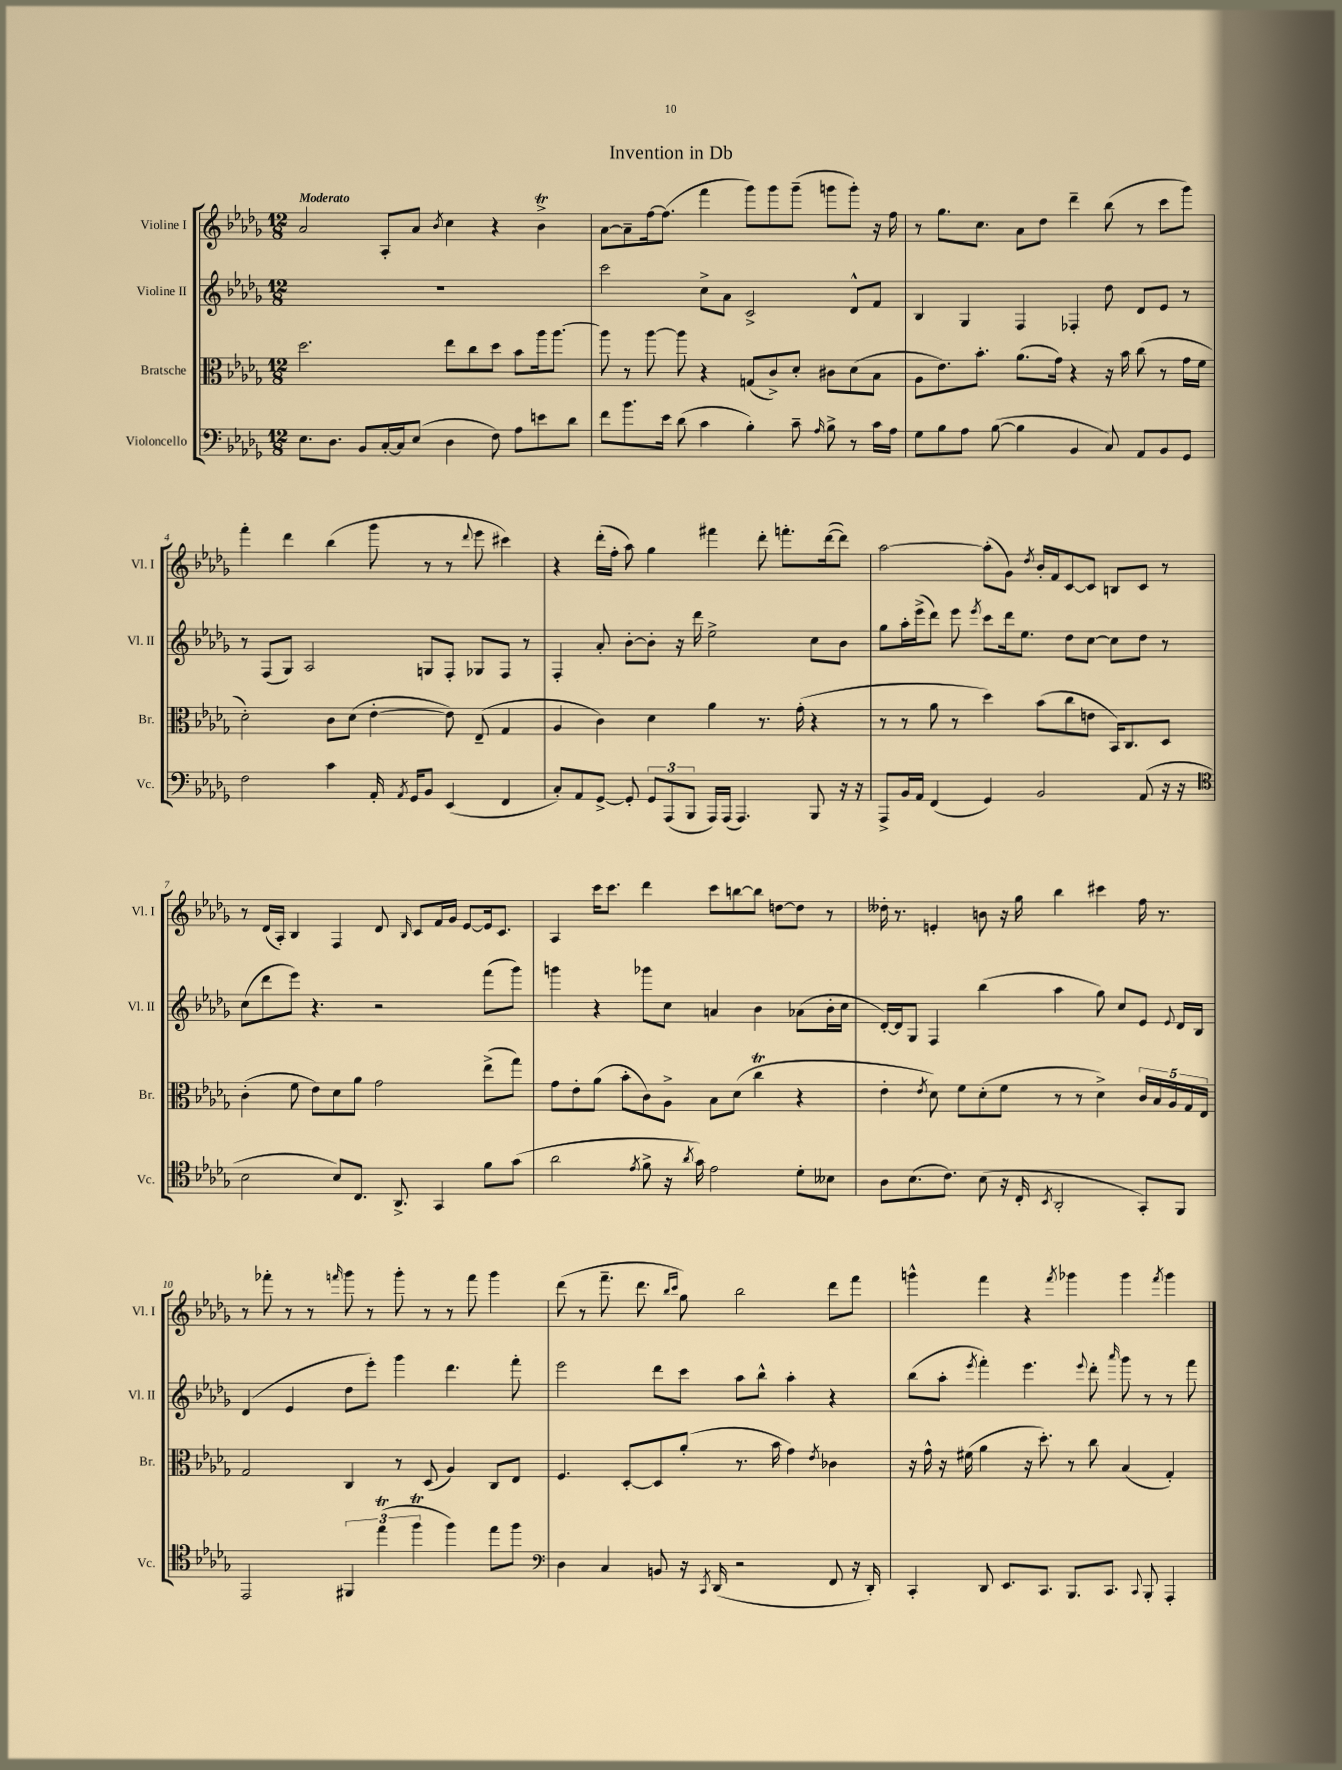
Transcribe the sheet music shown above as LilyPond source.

\header { title = "Invention in Db" }
<<
\new StaffGroup <<
\new Staff = "s0" \with { instrumentName = "Violine I" shortInstrumentName = "Vl. I" } {
    \clef treble \key des \major \numericTimeSignature \time 12/8 \tempo "Moderato"
    \autoBeamOff aes'2 aes8[-. aes'8] \acciaccatura { bes'8 } c''4 r4 bes'4->\trill |
    aes'8[~ aes'8-- f''16~ f''8.]( f'''4 ges'''8[) ges'''8 ges'''8]--( g'''8[ g'''8]-.) r16 f''16 |
    r8 ges''8.[ c''8.] aes'8[ des''8] des'''4-- bes''8( r8 c'''8[ ges'''8]) |
    f'''4-. des'''4 bes''4( ges'''8 r8 r8 \appoggiatura { des'''8 } ees'''8 cis'''4) |
    r4 des'''16[-.( f''16]-. aes''8) ges''4 fis'''4 des'''8-. f'''8.[-. des'''16~( des'''8]) |
    aes''2~ aes''8[-.( ges'8]) \acciaccatura { des''8 } bes'16[-. f'16 c'8~ c'8] b8[ c'8] r8 |
    r8 des'16[( aes16]-.) bes4 f4 des'8 \grace { bes16 } c'8[ f'16 ges'16] ees'8[~ ees'16 c'8.] |
    aes4 c'''16[ c'''8.] des'''4 c'''8[ b''8~ b''8] d''8[~ d''8] r8 |
    deses''16-. r8. e'4-. b'8 r16 ges''16 bes''4 cis'''4 f''16 r8. |
    r8 fes'''8-. r8 r8 \grace { f'''16 } ges'''8 r8 ges'''8-. r8 r8 f'''8 ges'''4 |
    des'''8( r8 f'''8.-- des'''8. \grace { bes''16[ c'''16] } ges''8) bes''2 des'''8[ f'''8] |
    g'''4-^ f'''4 r4 \acciaccatura { f'''8 } ges'''4 ges'''4 \acciaccatura { f'''8 } ges'''4 \bar "|." |
}
\new Staff = "s1" \with { instrumentName = "Violine II" shortInstrumentName = "Vl. II" } {
    \clef treble \key des \major \numericTimeSignature \time 12/8
    \autoBeamOff R1. |
    c'''2 c''8[-> aes'8] c'2-> des'8[-^ f'8] |
    bes4 ges4 f4 fes4-. des''8 des'8[ ees'8] r8 |
    r8 f8[( ges8]) aes2 g8[ f8]-. ges8[ f8] r8 |
    f4-. aes'8-. bes'8[~-. bes'8]-. r16 des'''16 ees''2-> c''8[ bes'8] |
    ges''8[ aes''16-. ees'''16->( des'''8]) ees'''8 \acciaccatura { ees'''8 } c'''8[ des'''16 ees''8.] des''8[ c''8]~ c''8[ des''8] r8 |
    c''8[( des'''8 ees'''8]) r4. r2 f'''8[( ges'''8]) |
    g'''4 r4 ges'''8[ c''8] a'4 bes'4 aes'8[( bes'16-. c''16] |
    des'16[~-.) des'16 ges8] f4 bes''4( aes''4 ges''8) c''8[ ees'8] \appoggiatura { ees'8 } des'16[ bes16] |
    des'4( ees'4 des''8[ ees'''8]-.) ges'''4 des'''4. f'''8-. |
    ees'''2 des'''8[ c'''8] aes''8[ bes''8]-^ aes''4-. r4 |
    bes''8[( aes''8]-. \acciaccatura { ees'''8 } f'''4-.) ees'''4. \appoggiatura { ees'''8 } des'''8-. \grace { aes'''16 } ges'''8 r8 r8 f'''8 \bar "|." |
}
\new Staff = "s2" \with { instrumentName = "Bratsche" shortInstrumentName = "Br." } {
    \clef alto \key des \major \numericTimeSignature \time 12/8
    \autoBeamOff des''2. ees''8[ c''8 des''8] bes'8[ aes''16 aes''8.]~ |
    aes''8 r8 aes''8~ aes''8 r4 g8[( c'8->) des'8]-. cis'8[ des'8( bes8] |
    aes8[ ees'8.) bes'8.]-. aes'8.[( ges'16]) r4 r16 bes'16 c''8( r8 ges'16[ f'16] |
    des'2-.) c'8[ des'8]( ees'4~-. ees'8) ees8--( ges4 |
    aes4 c'4) des'4 aes'4 r8. ges'16-.( r4 |
    r8 r8 aes'8 r8 des''4) bes'8[( c''8 e'8] bes,16[) c8. des8] |
    c'4-.( f'8 ees'8[) des'8 aes'8] ges'2 ees''8[->( ges''8]) |
    ges'8[ ees'8-. aes'8]( bes'8[-. c'8) aes8]-> bes8[ des'8]( c''4\trill r4 |
    ees'4-. \acciaccatura { ees'8 } des'8) f'8[ des'8-.( f'8] r8 r8 des'4->) \tuplet 5/4 { c'16[ bes16 aes16 ges16 ees16] } |
    ges2 c4 r8 des8( aes4) c8[ ees8] |
    f4. des8[~-. des8 aes'8]-.( r8. bes'16 ges'4) \acciaccatura { ees'8 } ces'4 |
    r16 ges'16-^ r16 fis'16( aes'4 r16 des''8.-.) r8 c''8 bes4( ges4-.) \bar "|." |
}
\new Staff = "s3" \with { instrumentName = "Violoncello" shortInstrumentName = "Vc." } {
    \clef bass \key des \major \numericTimeSignature \time 12/8
    \autoBeamOff ees8.[ des8.] bes,8[ c16~-. c16 ees8]( des4 f8) aes8[ e'8 des'8] |
    f'8[ bes'8. ees'16] des'8( c'4 bes4-.) c'8-- \grace { aes16 } bes8-> r8 c'16[ aes16] |
    ges8[ bes8 aes8] bes8~( bes4 bes,4 c8) aes,8[ bes,8 ges,8] |
    f2 c'4 aes,16-. \acciaccatura { aes,8 } ges,16[ bes,8] ees,4( f,4 |
    c8[-.) aes,8 ges,8]~-> ges,8-. \tuplet 3/2 { ges,8[ aes,,8( bes,,8] } aes,,16[) aes,,16]( aes,,4.) bes,,8 r16 r16 |
    aes,,8[-> bes,16 aes,16] f,4( ges,4) bes,2 aes,8( r16 r16 |
    \clef tenor bes2 bes8[) c8.] aes,8.-> ges,4 f'8[ ges'8]( |
    aes'2 \acciaccatura { ees'8 } f'8-> r16 \acciaccatura { aes'8 } ges'16) ees'2 des'8[-. beses8] |
    aes8[ bes8.( c'8.]) bes8( r16 c16-. \acciaccatura { bes,8 } aes,2-. ges,8[-.) f,8] |
    ees,2 \tuplet 3/2 { fis,4 ees''4\trill( f''4\trill } f''4) ees''8[ f''8] |
    \clef bass des4 c4 b,8 r16 \acciaccatura { c,8 } des,16( r2 f,8 r16 des,16-.) |
    c,4-. des,8 ees,8.[ c,8.] bes,,8.[ c,8.] \appoggiatura { c,8 } bes,,8-. aes,,4-. \bar "|." |
}
>>
>>
